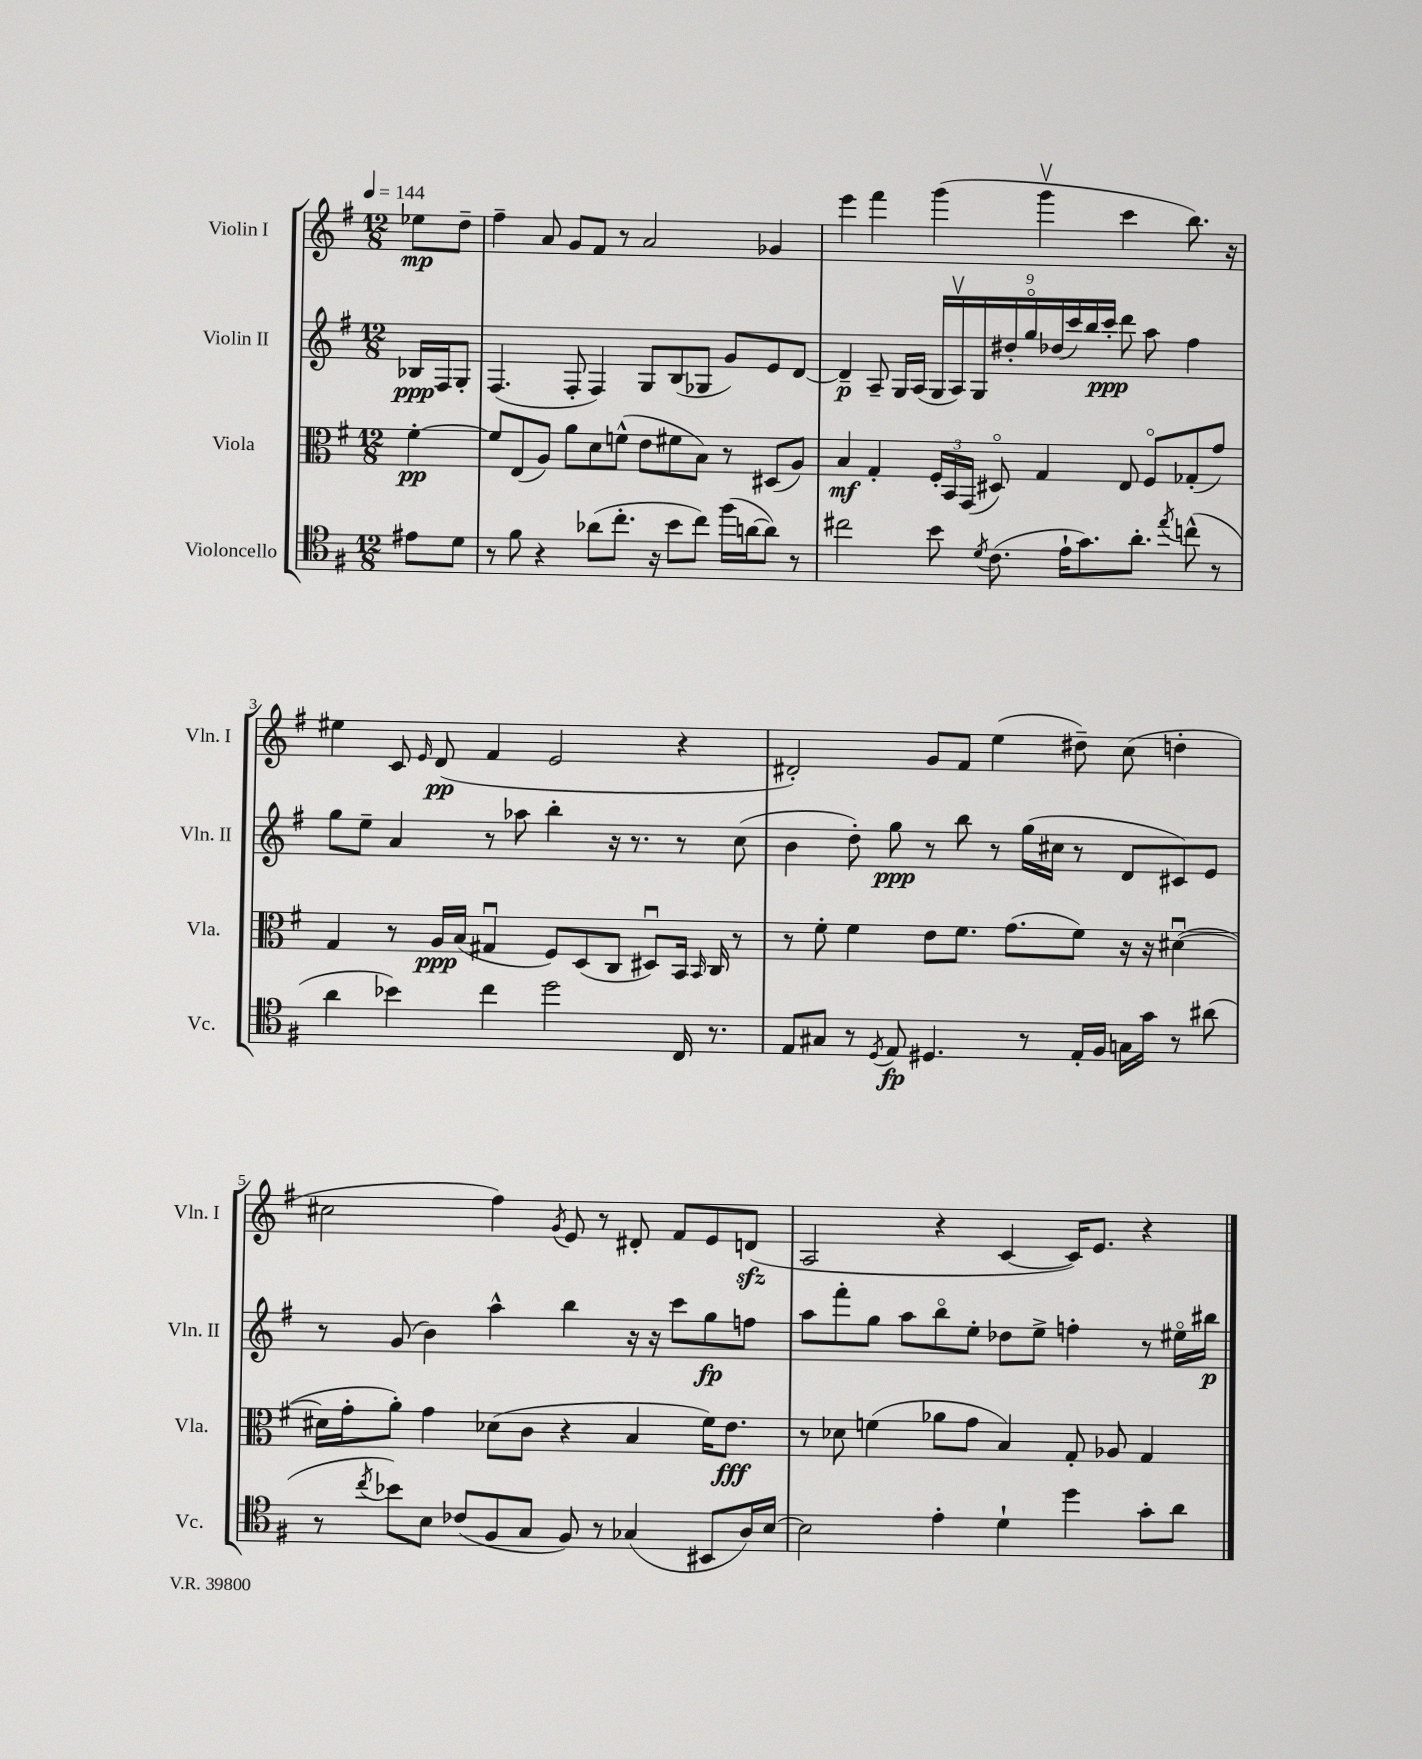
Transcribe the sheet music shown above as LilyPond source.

<<
\new StaffGroup <<
\new Staff = "s0" \with { instrumentName = "Violin I" shortInstrumentName = "Vln. I" } {
    \clef treble \key g \major \numericTimeSignature \time 12/8 \partial 4 \tempo 4 = 144
    \autoBeamOff ees''8[\mp d''8]-- |
    fis''4-- a'8 g'8[ fis'8] r8 a'2 ges'4 |
    e'''4 fis'''4 g'''4( g'''4\upbow c'''4 b''8.) r16 |
    eis''4 c'8 \grace { e'16 } d'8\pp( fis'4 e'2 r4 |
    dis'2-.) g'8[ fis'8] e''4( dis''8--) c''8( d''4-. |
    cis''2 fis''4) \acciaccatura { g'8 } e'8 r8 dis'8-. fis'8[ e'8 d'8]\sfz( |
    a2 r4 c'4~ c'16[) e'8.] r4 \bar "|." |
}
\new Staff = "s1" \with { instrumentName = "Violin II" shortInstrumentName = "Vln. II" } {
    \clef treble \key g \major \numericTimeSignature \time 12/8 \partial 4
    \autoBeamOff bes16[\ppp fis16 g8]-. |
    fis4.( fis8-. fis4) g8[ b8( ges8] g'8[) e'8 d'8]~ |
    d'4--\p a8-- g16[ a16]( \tuplet 9/8 { g16[ a16\upbow) g16 dis''16-. g''16\flageolet des''16( c'''16) b''16 c'''16]-.\ppp } d'''8 a''8 fis''4 |
    g''8[ e''8]-- a'4 r8 aes''8 b''4-. r16 r8. r8 c''8( |
    b'4 d''8-.) g''8\ppp r8 b''8 r8 g''16[( cis''16] r8 d'8[ cis'8) e'8] |
    r8 g'8( b'4) a''4-^ b''4 r16 r16 c'''8[ g''8\fp f''8] |
    a''8[ fis'''8-. g''8] a''8[ b''8\flageolet e''8]-. des''8[ e''8]-> f''4-. r8 eis''16[\flageolet bis''16]\p \bar "|." |
}
\new Staff = "s2" \with { instrumentName = "Viola" shortInstrumentName = "Vla." } {
    \clef alto \key g \major \numericTimeSignature \time 12/8 \partial 4
    \autoBeamOff fis'4~-.\pp |
    fis'8[ e8( a8]) a'8[ d'8 f'8]-^( e'8[ fis'8 b8]) r8 dis8[( a8]) |
    b4\mf g4-. \tuplet 3/2 { fis16[-. b,16 g,16]( } dis8\flageolet) g4 e8 fis8[\flageolet ges8-.( g'8]) |
    g4 r8 a16[\ppp b16]( gis4\downbow fis8[) d8( c8] dis8[\downbow) b,16] \grace { b,16 } c16 r8 |
    r8 fis'8-. fis'4 e'8[ fis'8.] g'8.[( fis'8]) r16 r16 dis'4~\downbow( |
    dis'16[ g'16-. a'8]-.) g'4 des'8[( c'8] r4 b4 fis'16[) e'8.]\fff |
    r8 des'8 f'4( aes'8[ g'8] b4) g8-. aes8 g4 \bar "|." |
}
\new Staff = "s3" \with { instrumentName = "Violoncello" shortInstrumentName = "Vc." } {
    \clef tenor \key g \major \numericTimeSignature \time 12/8 \partial 4
    \autoBeamOff eis'8[ d'8] |
    r8 fis'8 r4 aes'8[( c''8.]-. r16 b'8[ c''8]) fis''16[( a'16~ a'8]) r8 |
    cis''2 b'8 \acciaccatura { d'8 } c'8.( e'16[-! g'8.) a'8.]-. \acciaccatura { e''8 } c''8-^( r8 |
    a'4 bes'4) c''4 d''2 c16 r8. |
    e8[ gis8] r8 \acciaccatura { d8 } e8\fp dis4. r8 e16[-. fis16] g16[ g'16] r8 ais'8( |
    r8 \acciaccatura { c''8 } bes'8[) b8] ces'8[( fis8 g8] fis8) r8 ges4( bis,8[ a16) b16]~ |
    b2 e'4-. d'4-! d''4 g'8[-. a'8] \bar "|." |
}
>>
>>
